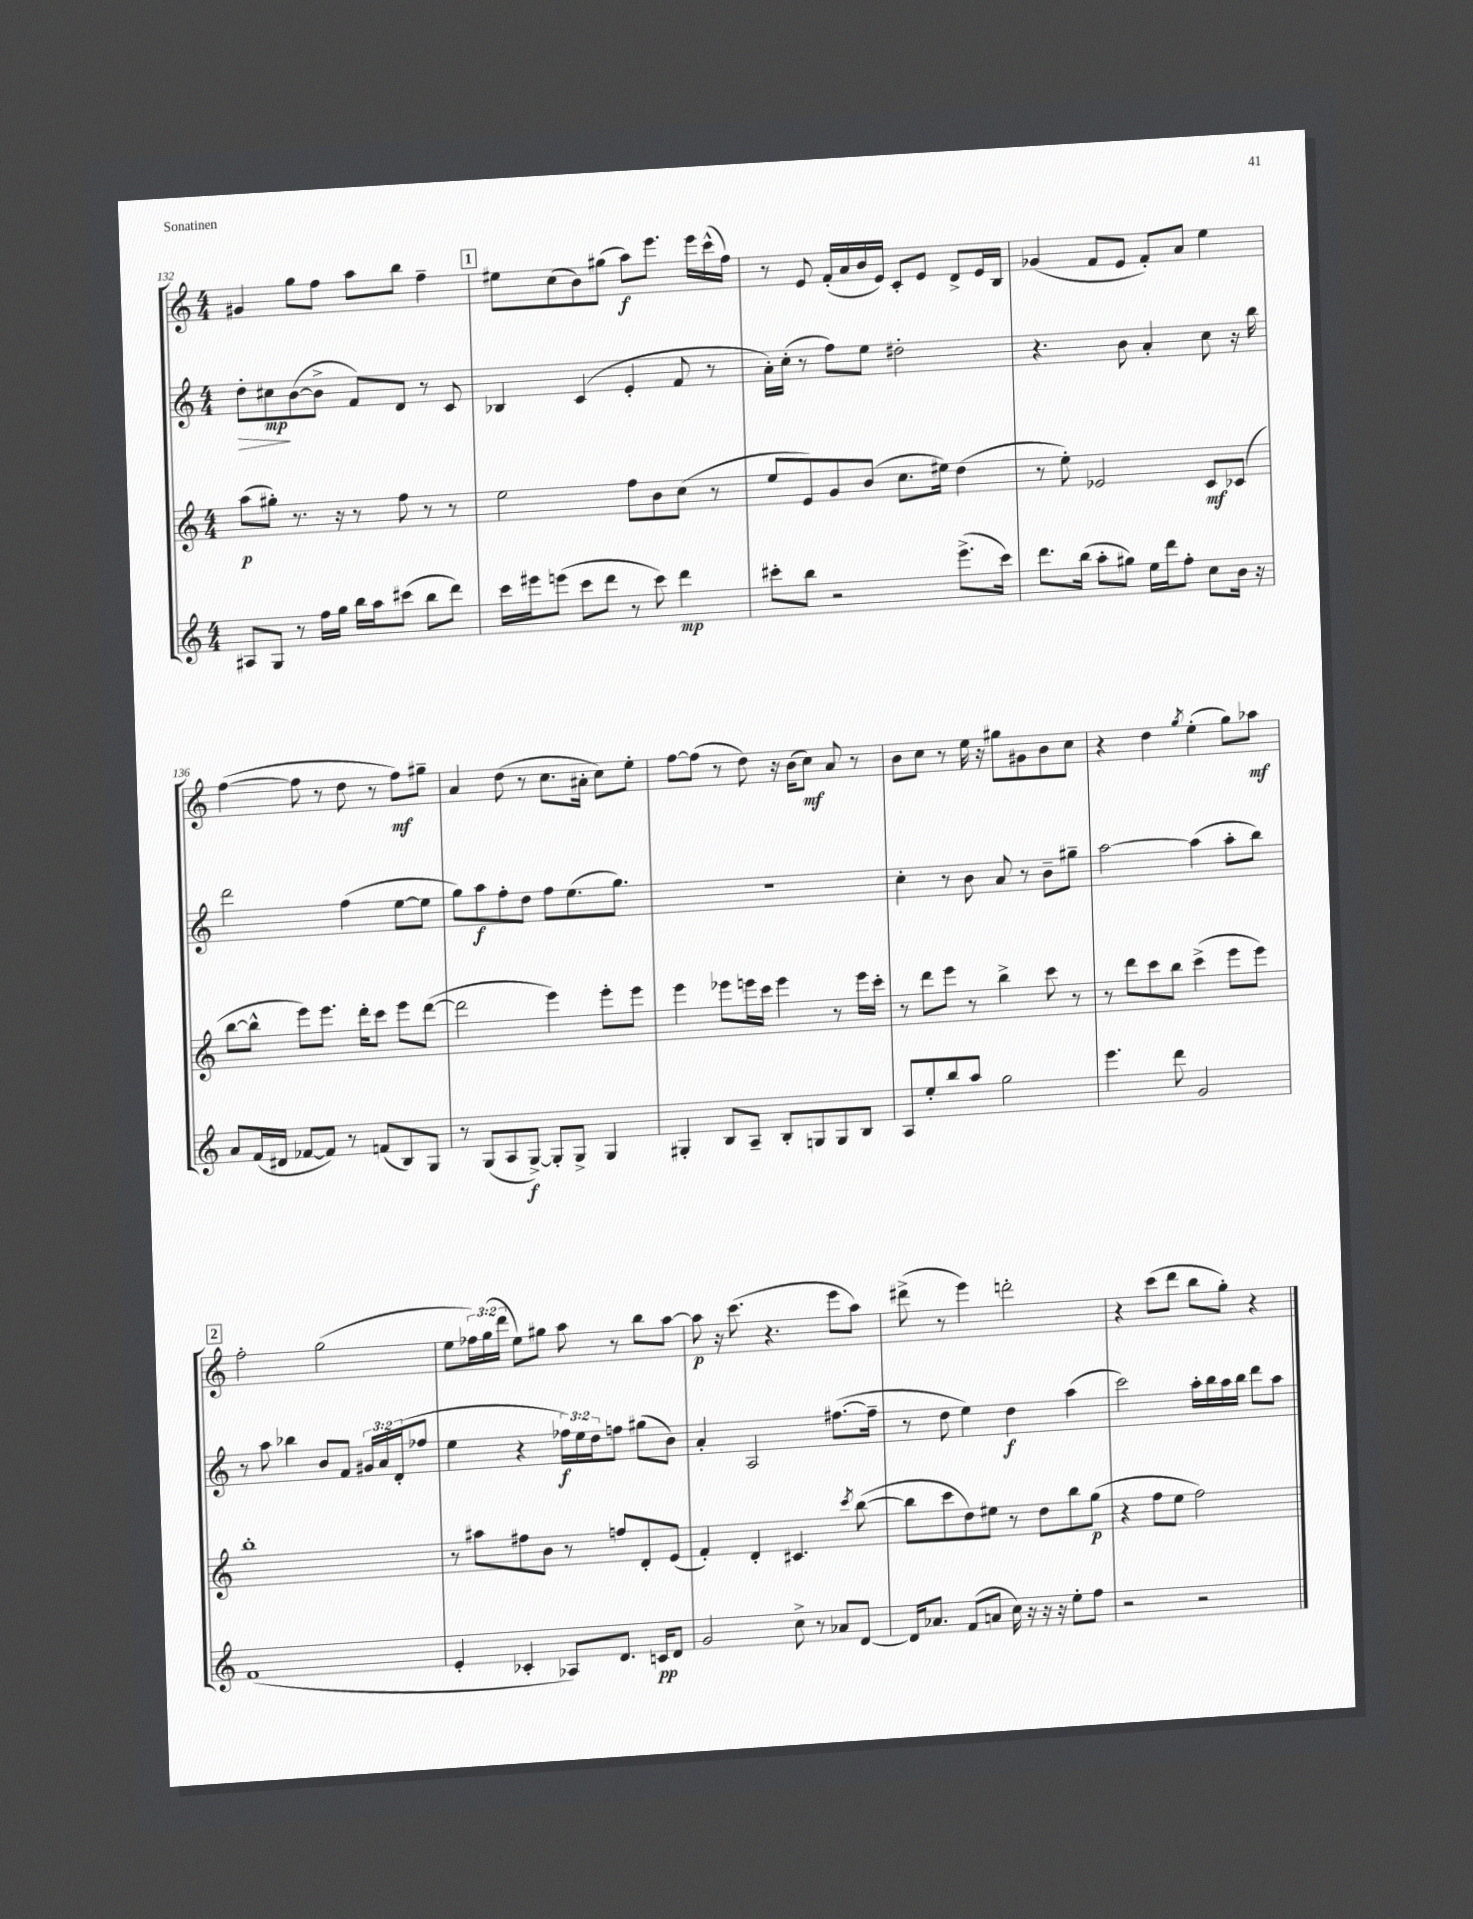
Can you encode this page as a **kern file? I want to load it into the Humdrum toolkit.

**kern	**kern	**kern	**kern
*staff4	*staff3	*staff2	*staff1
*clefG2	*clefG2	*clefG2	*clefG2
*k[]	*k[]	*k[]	*k[]
*M4/4	*M4/4	*M4/4	*M4/4
8A#/L	(8aa\L	8dd'\L	4g#/
8G/J	8gg#'\J)	8cc#\	.
8r	8.r	([8b\	8gg\L
16ff\LL	.	8b^\]J	8ff\J
16gg\JJ	16r	.	.
16bb\LL	8r	8f/L)	8aa\L
16aa\J	.	.	.
(8ccc#\J	8ff\	8d/J	8bb\J
8bb\L	8r	8r	4ff~\
8ddd\J)	8r	8c/	.
=	=	=	=
16ccc\LL	2ee\	4B-/	8ee#\L
16eee#\J	.	.	.
(8eee\J	.	.	(8cc\
8ccc\L	.	(4c/	8b\)
8ddd\J	.	.	(8gg#\J
8r	8ff\L	4e'/	8aa\L)
8ccc\)	8b\	.	8.eee\J
4ddd\	(8cc\J	8f/	.
.	.	.	16eee\LL
.	8r	8r	(16ccc^^\
.	.	.	16ff\JJ)
=	=	=	=
8ccc#'\L	8ee/L	16a'\LL)	8r
.	.	(16cc'\JJ	.
8bb\J	8e/)	8r	8e/
2r	8g/	8ff\L)	(16f'/LL
.	.	.	16a/
.	(8b/J	8ee\J	16b/
.	.	.	16e/JJ)
.	8.cc\L	2dd#'\	8c'/L
.	.	.	8e/J
.	16ee#\Jk)	.	.
(8.eee^\L	(4dd\	.	8d^/L
.	.	.	16e/L
16ccc#\Jk)	.	.	16B/JJ
=	=	=	=
8.ddd\L	8r	4.r	(4g-/
.	8ee'\)	.	.
(16bb\Jk	.	.	.
8aa'\L	2e-/	.	8f/L
8gg#\J)	.	8b\	8e/J
16ee\LL	.	4a'/	8f'/L)
16ddd\J	.	.	.
8ff'\J	.	.	8a/J
8cc\L	8c/L	8cc\	4ee\
16b\Jk	(8c-/J	16r	.
16r	.	16bb\	.
=	=	=	=
8a/L	[8bb\L	2ddd\	([4ff\
(16f/L	8bb^^\]J	.	.
16d#/JJ	.	.	.
[8f-/L	8eee\L)	.	8ff\]
8f-/]J)	8.eee\J	.	8r
8r	.	(4ff\	8dd\
.	16ddd'\LK	.	.
(8f/L	8ccc\J	.	8r
8B/)	8eee\L	[8ee\L	8ff\L)
8G/J	([8ddd\J	8ee\]J	8gg#~\J
=	=	=	=
8r	2ddd\]	8gg\L)	4a/
(8G/L	.	8aa\	.
8A/	.	8ff'\	(8dd\
[8G^/J)	.	8dd\J	8r
8G'/]L	4eee\)	8ff\L	8.cc\L
8G^/J	.	(8.ee\	.
.	.	.	16a#'\Jk
4G/	8eee'\L	.	8cc\L)
.	.	8.gg\J)	.
.	8eee\J	.	8ee'\J
=	=	=	=
4G#'/	4eee\	1r	[8ff\L
.	.	.	(8ff\]J
8B/L	8eee-\L	.	8r
8A~/J	16eee\L	.	8dd\)
.	16ccc\JJ	.	.
8B'/L	4eee\	.	16r
.	.	.	(16b\LK
8G/	.	.	8cc\J)
8G/	8r	.	8a/
8B/J	16eee\LL	.	8r
.	16ccc'\JJ	.	.
=	=	=	=
8A/L	8r	4cc'\	8b\L
8ee'/	8ddd\L	.	8cc\J
8bb/	8eee\J	8r	8r
8aa/J	8r	8b\	16ee\
.	.	.	16r
2gg\	4bb^\	8a/	8gg#\L
.	.	8r	8g#\
.	8ccc\	8b~\L	8b\
.	8r	8gg#~\J	8cc\J
=	=	=	=
4.eee\	8r	[2aa\	4r
.	8ddd\L	.	.
.	8ccc\	.	4dd\
8ddd\	8bb\J	.	.
.	.	.	8qgg/
2g/	(4ccc^\	(4aa\]	(4ee'\
.	8eee\L	8aa'\L	8gg\L)
.	8eee\J)	8bb\J)	8aa-\J
=	=	=	=
(1f	1bb'	8r	2ff'\
.	.	8aa\	.
.	.	4bb-\	.
.	.	8b/L	(2gg\
.	.	8f/J	.
.	.	24g#/LL	.
.	.	24a/	.
.	.	(24d'/J	.
.	.	8ff-/J	.
=	=	=	=
4e'/	8r	4ee\	8ee\L
.	8aa#\L	.	24ff-\L)
.	.	.	(24gg\
.	.	.	24ddd\JJ
4c-'/	8ff#\	4r	8ee\L)
.	8b\J	.	8gg#\J
8A-/L)	8r	24ff-\LL)	8aa\
.	.	24ee\	.
.	.	24dd\J	.
8.d/J	8ff/L	8ff\J	8r
.	8d'/	(8gg#\L	8bb\L
16c/LK	.	.	.
8d/J	(8e/J	8b\J)	[8aa\J
=	=	=	=
2g/	4f'/)	4a'/	8aa\]
.	.	.	16r
.	.	.	(8.ccc\
.	4d'/	2A/	.
.	.	.	4.r
8cc^\	4.c#/	.	.
8r	.	.	.
8a-/L	.	([8.ff#\L	8eee\L
.	8qccc/	.	.
[8d/J	([8bb\	.	8aa\J)
.	.	16ff#~\]Jk	.
=	=	=	=
16d/]LK	8bb\]L	8r	(8ddd#^\
8.a-/J	.	.	.
.	8ccc\	8dd\	8r
(8f/L	8dd\)	4ee\)	4eee\)
8a/J	8ee#\J	.	.
16cc\)	8r	4dd\	2ddd'\
16r	.	.	.
16r	8dd\L	.	.
16r	.	.	.
8ee'\L	8bb\	(4aa\	.
8ff\J	(8gg\J	.	.
=	=	=	=
2r	4r	2ccc\)	4r
.	8ff\L	.	(8ccc\L
.	8ee\J	.	8ddd\J
2r	2ff\)	16aa'\LL	8bb\L
.	.	16bb\	.
.	.	16aa\	8gg'\J)
.	.	16bb\JJ	.
.	.	8ddd\L	4r
.	.	8aa\J	.
==	==	==	==
*-	*-	*-	*-
